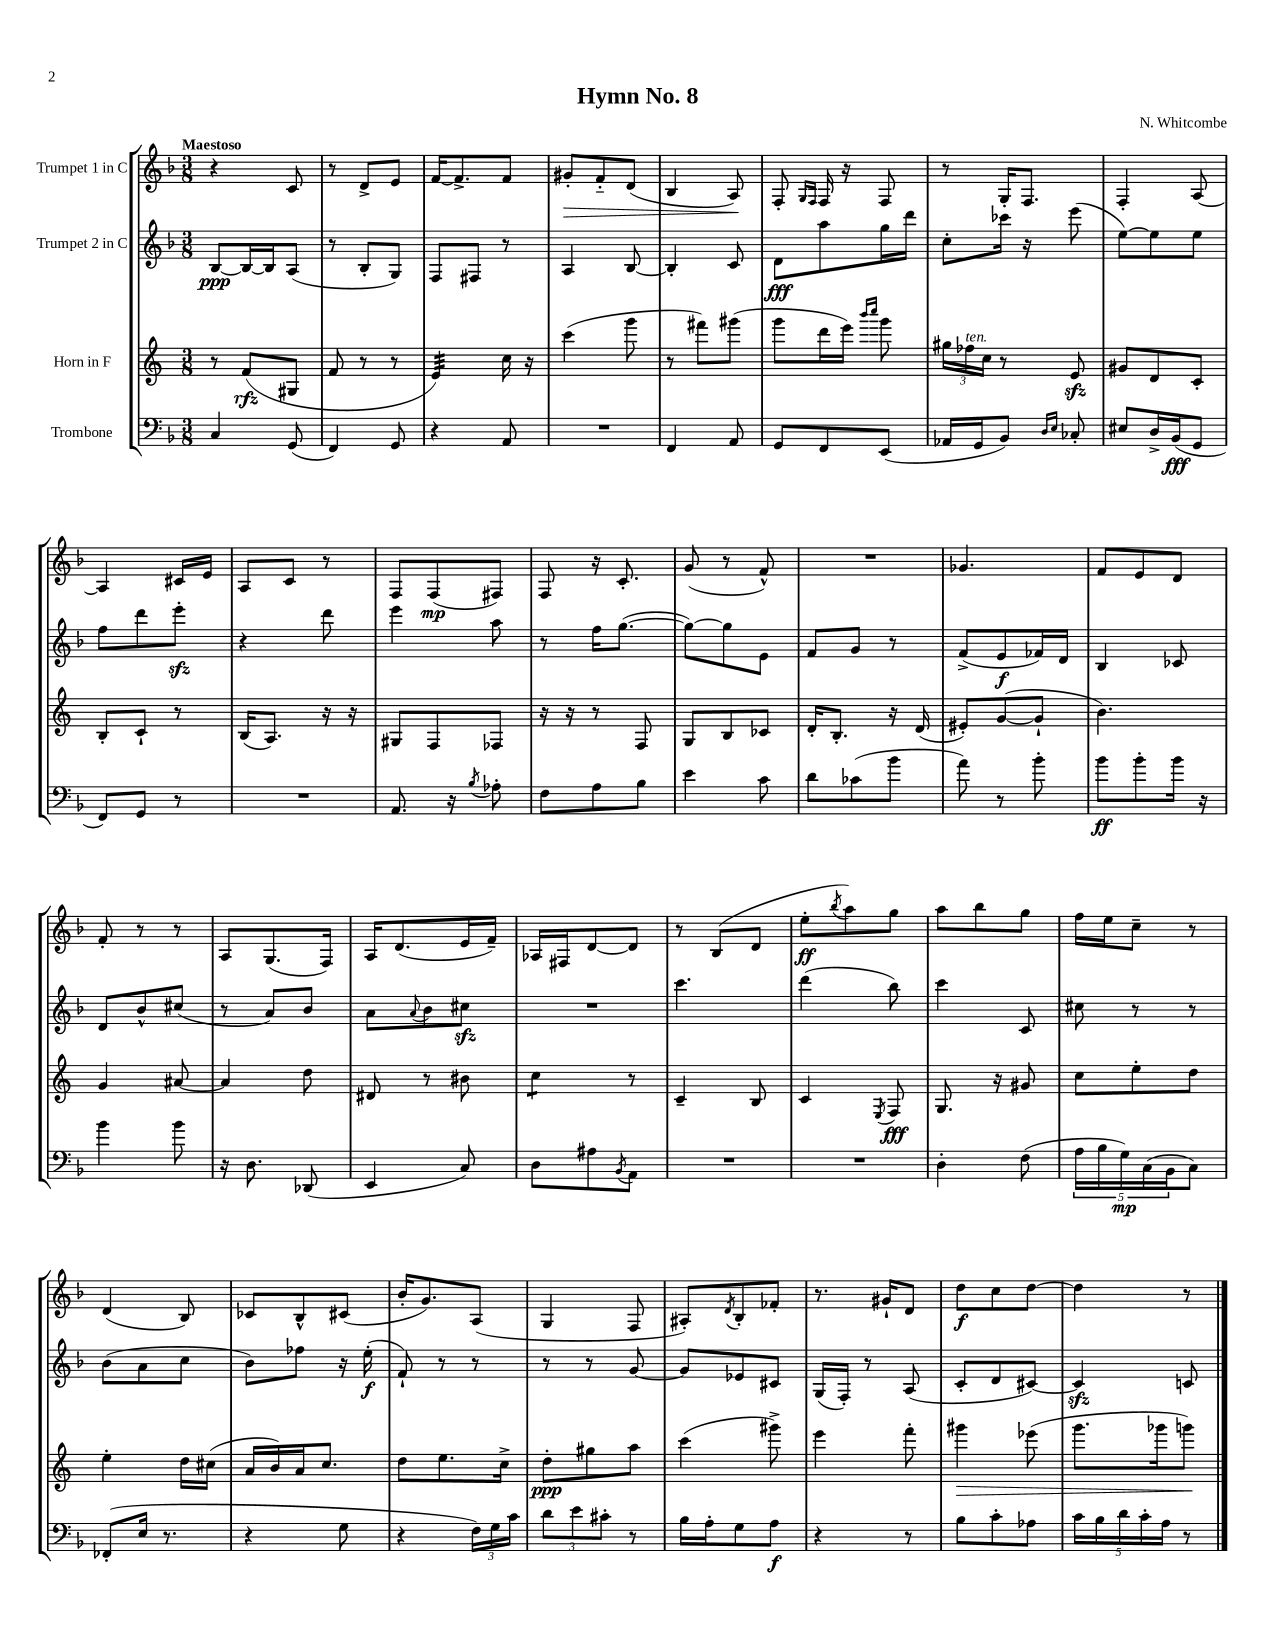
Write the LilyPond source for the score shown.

\header { title = "Hymn No. 8" composer = "N. Whitcombe" }
<<
\new StaffGroup <<
\new Staff = "s0" \with { instrumentName = "Trumpet 1 in C" } {
    \clef treble \key f \major \numericTimeSignature \time 3/8 \tempo "Maestoso"
    r4 c'8 |
    r8 d'8-> e'8 |
    f'16~ f'8.-> f'8 |
    gis'8-.\> f'8-_ d'8( |
    bes4 a8\!) |
    f8-. \grace { g16 f16 } f16 r16 f8 |
    r8 g16-. f8. |
    f4-. a8~ |
    a4 cis'16 e'16 |
    a8 c'8 r8 |
    f8 f8\mp( fis8) |
    f8 r16 c'8.-. |
    g'8( r8 f'8-^) |
    R4. |
    ges'4. |
    f'8 e'8 d'8 |
    f'8-. r8 r8 |
    a8 g8.( f16) |
    a16 d'8.( e'16 f'16--) |
    aes16 fis16 d'8~ d'8 |
    r8 bes8( d'8 |
    e''8-.\ff \acciaccatura { bes''8 } a''8) g''8 |
    a''8 bes''8 g''8 |
    f''16 e''16 c''8-- r8 |
    d'4( bes8) |
    ces'8 bes8-^ cis'8( |
    bes'16-. g'8.) a8( |
    g4 f8 |
    ais8-.) \acciaccatura { d'8 } bes8-. fes'8-. |
    r8. gis'16-! d'8 |
    d''8\f c''8 d''8~ |
    d''4 r8 \bar "|." |
}
\new Staff = "s1" \with { instrumentName = "Trumpet 2 in C" } {
    \clef treble \key f \major \numericTimeSignature \time 3/8
    bes8~\ppp bes16~ bes16 a8( |
    r8 bes8-. g8) |
    f8 fis8 r8 |
    a4 bes8~ |
    bes4-. c'8 |
    d'8\fff a''8 g''16 d'''16 |
    c''8-. ces'''16 r16 e'''8( |
    e''8~) e''8 e''8 |
    f''8 d'''8 e'''8-.\sfz |
    r4 d'''8 |
    e'''4 a''8 |
    r8 f''16 g''8.~( |
    g''8~) g''8 e'8 |
    f'8 g'8 r8 |
    f'8->( e'8\f fes'16) d'16 |
    bes4 ces'8 |
    d'8 bes'8-^ cis''8( |
    r8 a'8) bes'8 |
    a'8 \appoggiatura { a'8 } bes'8 cis''8\sfz |
    R4. |
    c'''4. |
    d'''4( bes''8) |
    c'''4 c'8 |
    cis''8 r8 r8 |
    bes'8( a'8 c''8 |
    bes'8) fes''8 r16 e''16-.\f( |
    f'8-!) r8 r8 |
    r8 r8 g'8~ |
    g'8 ees'8 cis'8 |
    g16( f16-.) r8 a8( |
    c'8-. d'8 cis'8~) |
    cis'4\sfz c'8 \bar "|." |
}
\new Staff = "s2" \with { instrumentName = "Horn in F" } {
    \clef treble \key c \major \numericTimeSignature \time 3/8
    r8 f'8\rfz( gis8 |
    f'8 r8 r8 |
    e'4:32) c''16 r16 |
    c'''4( g'''8 |
    r8 fis'''8) gis'''8( |
    g'''8 d'''16 e'''16) \grace { b'''16 c''''16 } g'''8 |
    \tuplet 3/2 { gis''16 fes''16^\markup { \italic "ten." } c''16 } r8 e'8\sfz |
    gis'8 d'8 c'8-. |
    b8-. c'8-! r8 |
    b16( a8.) r16 r16 |
    gis8 f8 fes8 |
    r16 r16 r8 f8 |
    g8 b8 ces'8 |
    d'16-. b8.-. r16 d'16( |
    eis'8-.) g'8~( g'8-! |
    b'4.) |
    g'4 ais'8~ |
    ais'4 d''8 |
    dis'8 r8 bis'8 |
    c''4:8 r8 |
    c'4-- b8 |
    c'4 \acciaccatura { e8 } f8\fff |
    g8. r16 gis'8 |
    c''8 e''8-. d''8 |
    e''4-. d''16 cis''16( |
    a'16 b'16) a'16 c''8. |
    d''8 e''8. c''16-> |
    d''8-.\ppp gis''8 a''8 |
    c'''4( gis'''8->) |
    e'''4 f'''8-. |
    gis'''4\> ees'''8( |
    g'''8. ges'''16 g'''8\!) \bar "|." |
}
\new Staff = "s3" \with { instrumentName = "Trombone" } {
    \clef bass \key f \major \numericTimeSignature \time 3/8
    c4 g,8( |
    f,4) g,8 |
    r4 a,8 |
    R4. |
    f,4 a,8 |
    g,8 f,8 e,8( |
    aes,16 g,16 bes,8) \grace { d16 e16 } ces8-. |
    eis8 d16-> bes,16\fff( g,8 |
    f,8) g,8 r8 |
    R4. |
    a,8. r16 \acciaccatura { bes8 } aes8-. |
    f8 a8 bes8 |
    e'4 c'8 |
    d'8 ces'8( bes'8 |
    a'8) r8 bes'8-. |
    bes'8\ff bes'8-. bes'16 r16 |
    bes'4 bes'8 |
    r16 d8. des,8( |
    e,4 c8) |
    d8 ais8 \acciaccatura { bes,8 } a,8 |
    R4. |
    R4. |
    d4-. f8( |
    \tuplet 5/4 { a16 bes16 g16\mp) c16( bes,16 } c8) |
    fes,8-.( e16 r8. |
    r4 g8 |
    r4 \tuplet 3/2 { f16) g16 c'16 } |
    \tuplet 3/2 { d'8 e'8 cis'8-. } r8 |
    bes16 a16-. g8 a8\f |
    r4 r8 |
    bes8 c'8-. aes8 |
    \tuplet 5/4 { c'16 bes16 d'16 c'16-. a16 } r8 \bar "|." |
}
>>
>>
\layout { \context { \Score \remove "Bar_number_engraver" } }
